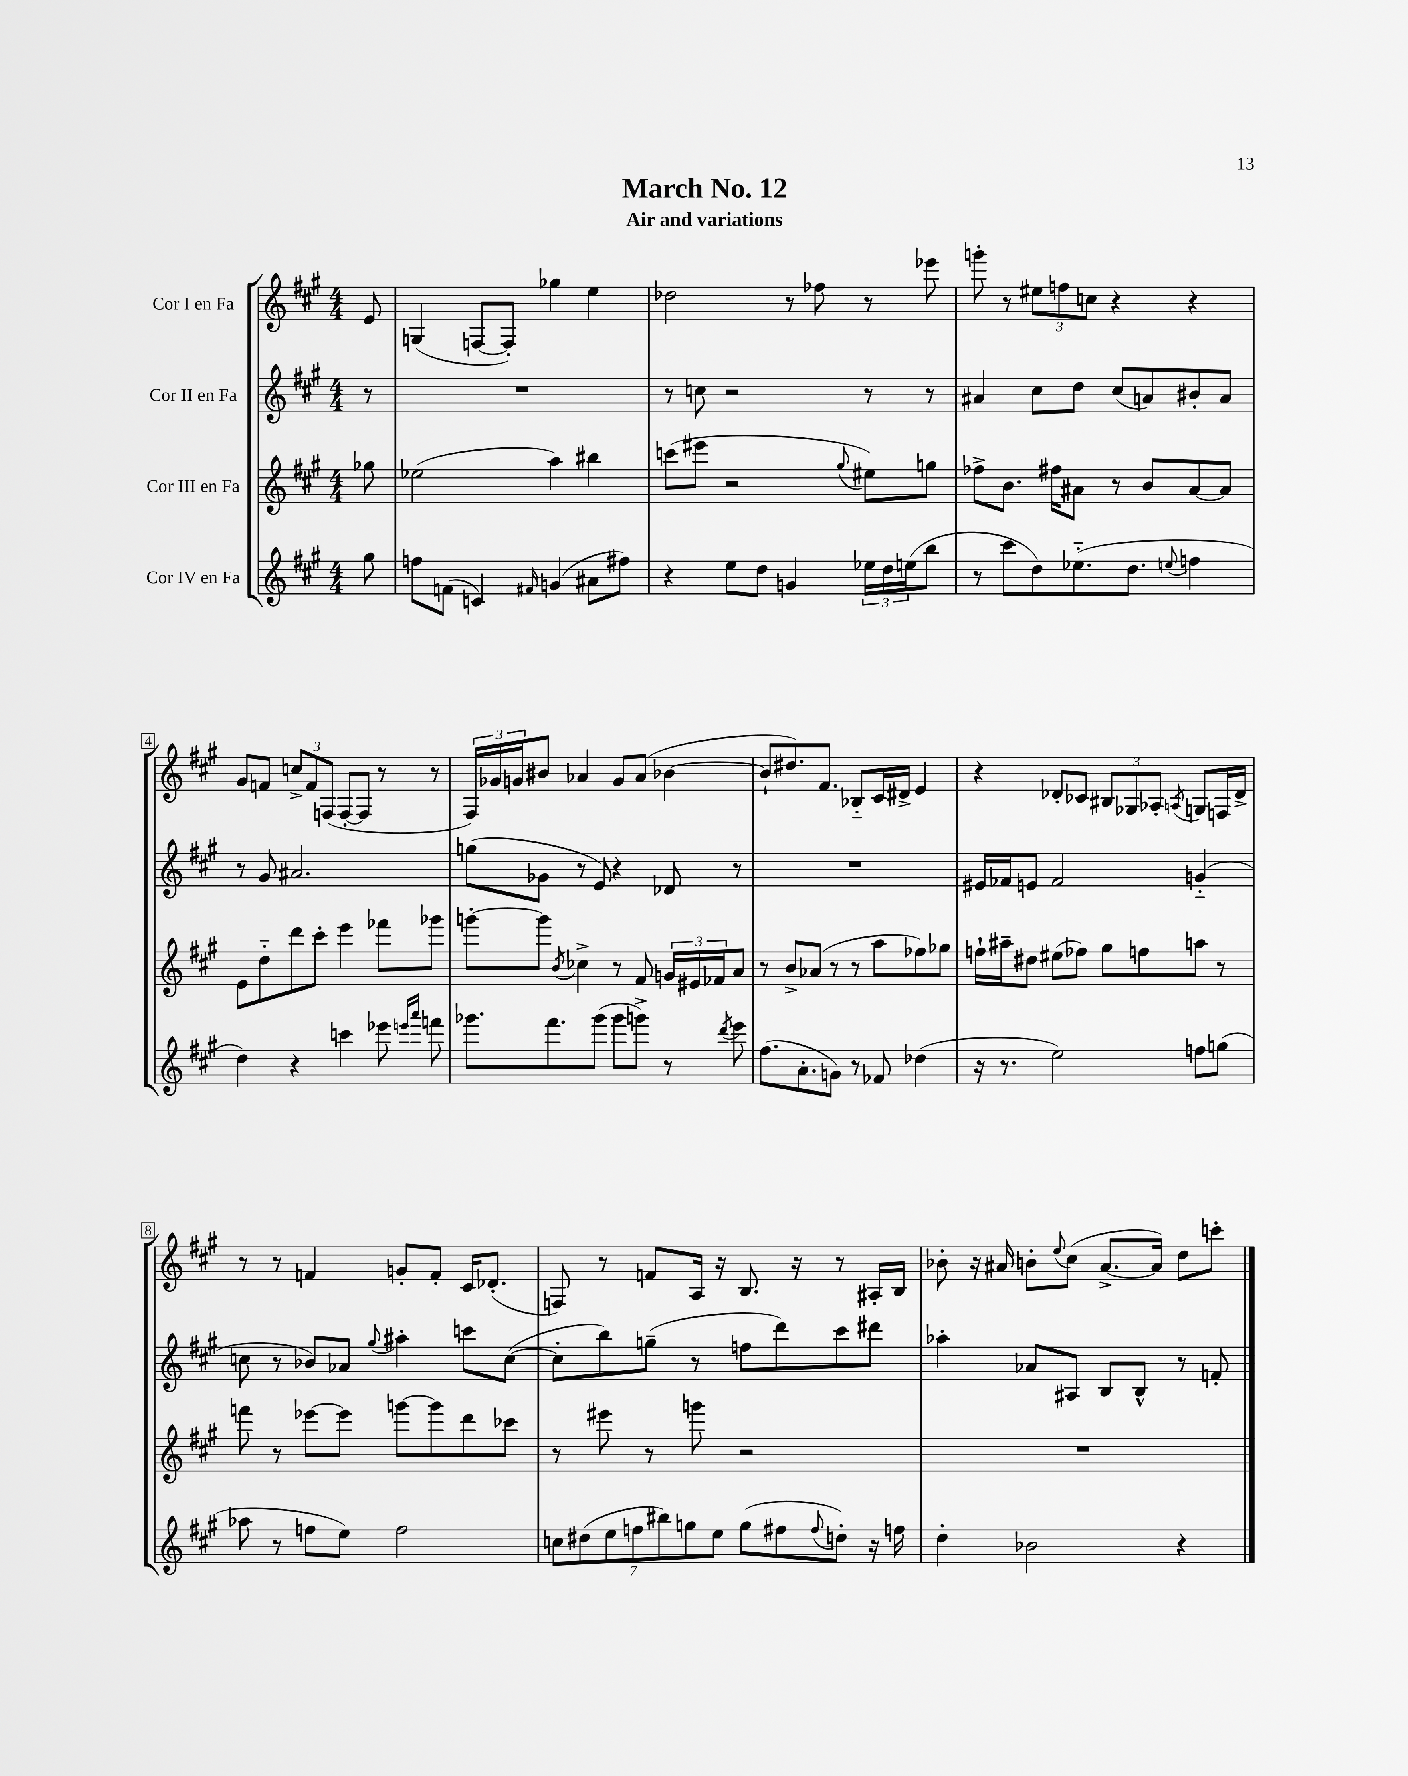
\header { title = "March No. 12" subtitle = "Air and variations" }
<<
\new StaffGroup <<
\new Staff = "s0" \with { instrumentName = "Cor I en Fa" } {
    \clef treble \key a \major \numericTimeSignature \time 4/4 \partial 8
    e'8 |
    g4( f8~ f8-.) ges''4 e''4 |
    des''2 r8 fes''8 r8 ees'''8 |
    g'''8-. r8 \tuplet 3/2 { eis''8 f''8 c''8 } r4 r4 |
    gis'8 f'8 \tuplet 3/2 { c''8-> f'8 f8( } f8~-. f8 r8 r8 |
    \tuplet 3/2 { fis16) ges'16 g'16 } bis'8 aes'4 g'8 aes'8( bes'4~ |
    bes'8-! dis''8.) fis'8. bes8-_ cis'16 dis'16-> e'4 |
    r4 des'8-. ces'8 \tuplet 3/2 { bis8 ges8 aes8-. } \acciaccatura { a8 } g8 f16 des'16-> |
    r8 r8 f'4 g'8-. f'8-. cis'16 des'8.-.( |
    f8) r8 f'8 a16 r16 b8. r16 r8 ais16-. b16 |
    bes'8-. r16 ais'16 b'8-. \appoggiatura { e''8 } cis''8( ais'8.~-> ais'16) d''8 c'''8-. \bar "|." |
}
\new Staff = "s1" \with { instrumentName = "Cor II en Fa" } {
    \clef treble \key a \major \numericTimeSignature \time 4/4 \partial 8
    r8 |
    R1 |
    r8 c''8 r2 r8 r8 |
    ais'4 cis''8 d''8 cis''8( a'8) bis'8-. a'8 |
    r8 gis'8 ais'2. |
    g''8( ges'8 r8 e'8) r4 des'8 r8 |
    R1 |
    eis'16 fes'16 e'8 fes'2 g'4-_( |
    c''8 r8 bes'8) aes'8 \appoggiatura { gis''8 } ais''4-. c'''8 c''8~( |
    c''8-. b''8) g''8--( r8 f''8 d'''8) cis'''8 dis'''8 |
    aes''4-. aes'8 ais8 b8 b8-^ r8 f'8-. \bar "|." |
}
\new Staff = "s2" \with { instrumentName = "Cor III en Fa" } {
    \clef treble \key a \major \numericTimeSignature \time 4/4 \partial 8
    ges''8 |
    ees''2( a''4) bis''4 |
    c'''8( eis'''8 r2 \appoggiatura { gis''8 } eis''8) g''8 |
    fes''8-> b'8. fis''16 ais'8 r8 b'8 ais'8~ ais'8 |
    e'8 d''8-_ d'''8 cis'''8-. e'''4 fes'''8 ges'''8 |
    g'''8~-. g'''8 \acciaccatura { b'8 } ces''4-> r8 fis'8 \tuplet 3/2 { g'16 eis'16 fes'16 } a'8 |
    r8 b'8-> aes'8( r8 r8 a''8 fes''8) ges''8 |
    f''16-! ais''16-- dis''8 eis''8( fes''8) gis''8 f''8 a''8 r8 |
    f'''8 r8 ees'''8~ ees'''8 g'''8~ g'''8 d'''8 ces'''8 |
    r8 eis'''8 r8 g'''8 r2 |
    R1 \bar "|." |
}
\new Staff = "s3" \with { instrumentName = "Cor IV en Fa" } {
    \clef treble \key a \major \numericTimeSignature \time 4/4 \partial 8
    gis''8 |
    f''8 f'8( c'4) \grace { fis'16 } g'4( ais'8 fis''8) |
    r4 e''8 d''8 g'4 \tuplet 3/2 { ees''16 d''16 e''16( } b''8 |
    r8 cis'''8 d''8) ees''8.-_( d''8. \appoggiatura { e''8 } f''4 |
    d''4) r4 c'''4 ees'''8 \grace { e'''16 a'''16 } f'''8 |
    ges'''8. fis'''8. ges'''8( ges'''8 g'''8->) r8 \acciaccatura { d'''8 } e'''8 |
    fis''8.( a'8.-. g'8) r8 fes'8 des''4( |
    r16 r8. e''2) f''8 g''8( |
    aes''8 r8 f''8 e''8) f''2 |
    \tuplet 7/4 { c''8 dis''8( e''8 f''8 bis''8) g''8 e''8 } g''8( fis''8 \appoggiatura { fis''8 } d''8-.) r16 f''16 |
    d''4-. bes'2 r4 \bar "|." |
}
>>
>>
\layout { \context { \Score \override BarNumber.stencil = #(make-stencil-boxer 0.1 0.3 ly:text-interface::print) } }
